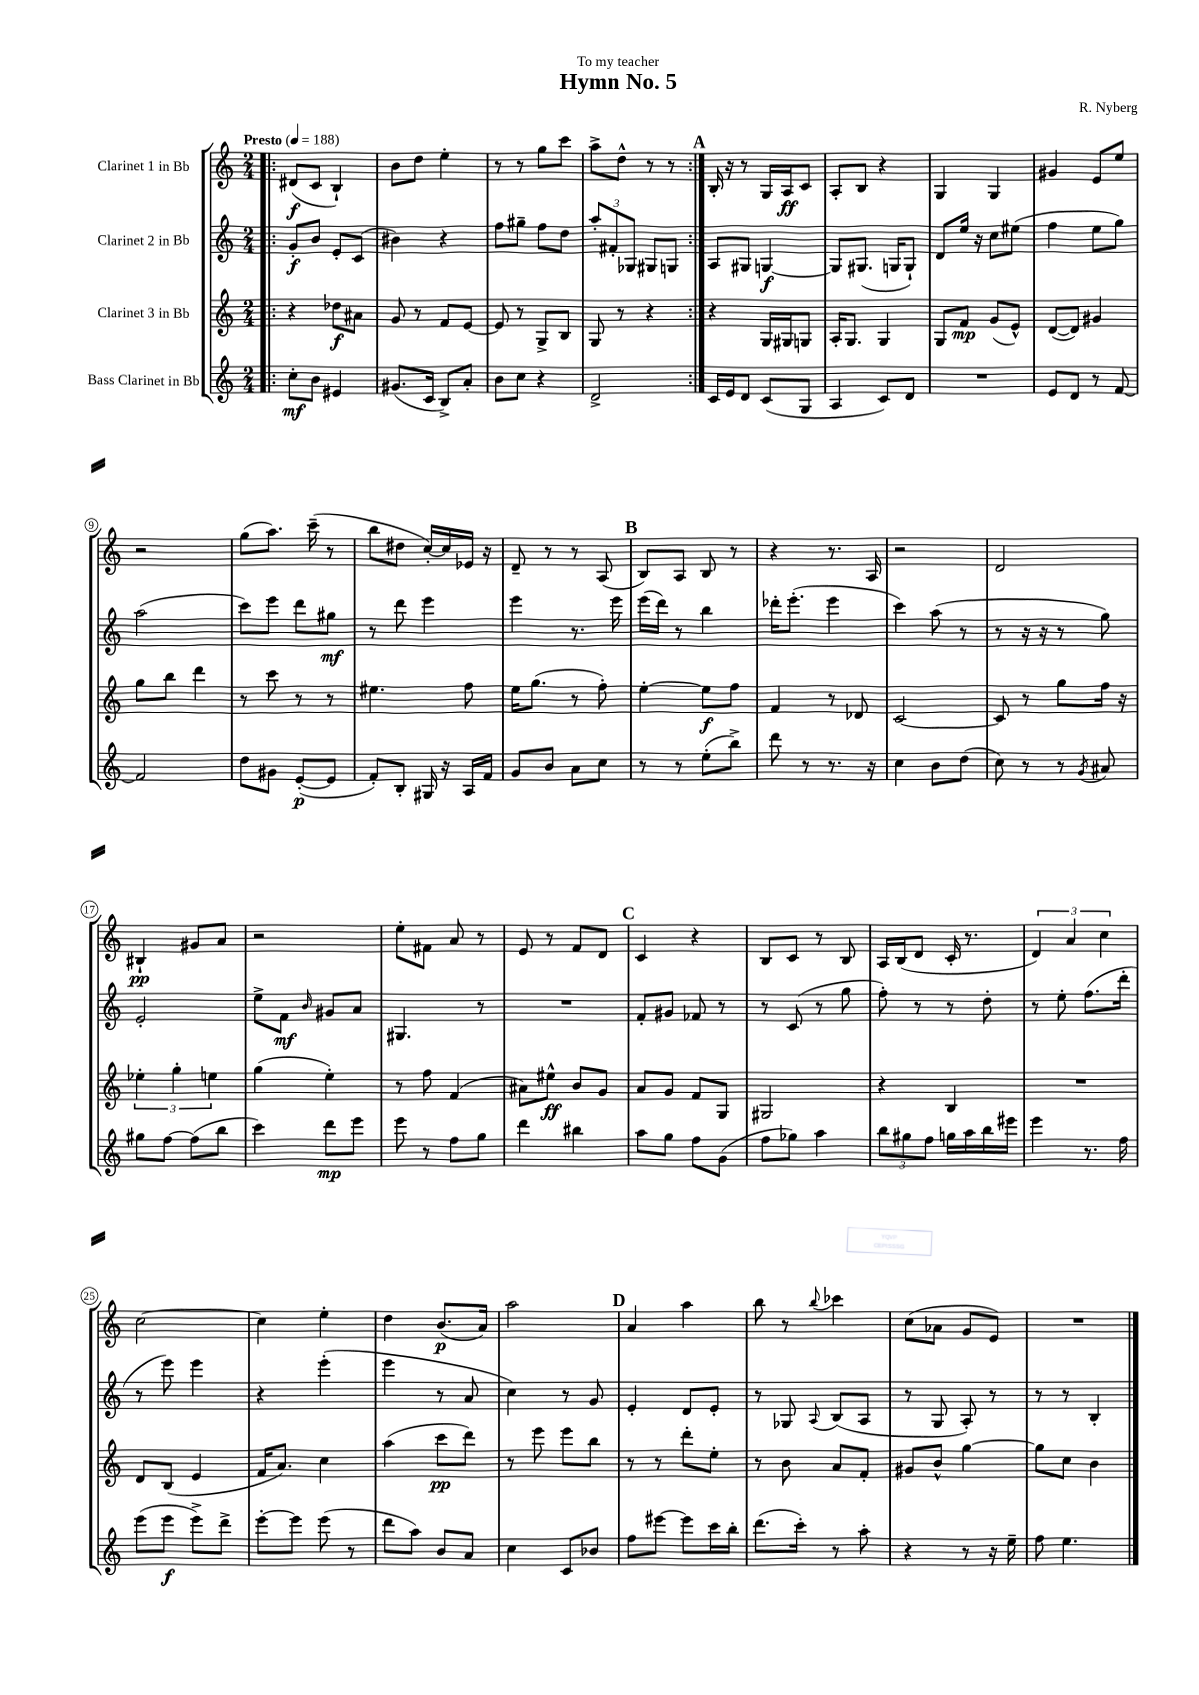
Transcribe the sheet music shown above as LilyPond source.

\header { title = "Hymn No. 5" composer = "R. Nyberg" dedication = "To my teacher" }
<<
\new StaffGroup <<
\new Staff = "s0" \with { instrumentName = "Clarinet 1 in Bb" } {
    \clef treble \key c \major \numericTimeSignature \time 2/4 \tempo "Presto" 4 = 188
    \repeat volta 2 { \bar ".|:" dis'8\f( c'8 b4-!) |
    b'8 d''8 e''4-. |
    r8 r8 g''8 c'''8 |
    a''8-> d''8-^ r8 r8 | }
    \mark \markup { \bold "A" } b16-. r16 r8 g16 a16\ff c'8 |
    a8-. b8 r4 |
    g4 g4 |
    gis'4 e'8 e''8 |
    r2 |
    g''8( a''8.) c'''16--( r8 |
    b''8 dis''8 c''16~-.) c''16 ees'16 r16 |
    d'8-- r8 r8 a8( |
    \mark \markup { \bold "B" } b8) a8 b8 r8 |
    r4 r8. a16 |
    r2 |
    d'2 |
    bis4-!\pp gis'8 a'8 |
    r2 |
    e''8-. fis'8 a'8 r8 |
    e'8 r8 f'8 d'8 |
    \mark \markup { \bold "C" } c'4 r4 |
    b8 c'8 r8 b8 |
    a16 b16( d'8 c'16-. r8. |
    \tuplet 3/2 { d'4) a'4 c''4 } |
    c''2~ |
    c''4 e''4-. |
    d''4 b'8.\p( a'16) |
    a''2 |
    \mark \markup { \bold "D" } a'4 a''4 |
    b''8 r8 \appoggiatura { b''8 } ces'''4 |
    c''8( aes'8 g'8 e'8) |
    R2 \bar "|." |
}
\new Staff = "s1" \with { instrumentName = "Clarinet 2 in Bb" } {
    \clef treble \key c \major \numericTimeSignature \time 2/4
    \repeat volta 2 { \bar ".|:" g'8-.\f b'8 e'8-. c'8( |
    bis'4) r4 |
    f''8 gis''8-- f''8 d''8 |
    \tuplet 3/2 { a''8-. fis'8-. ges8 } gis8 g8 | }
    \mark \markup { \bold "A" } a8 gis8 g4~\f |
    g8 gis8.( g16 g8-!) |
    d'8 e''16 r16 c''8 eis''8( |
    f''4 e''8 g''8) |
    a''2( |
    c'''8) e'''8 d'''8 gis''8\mf |
    r8 d'''8 e'''4 |
    e'''4 r8. e'''16 |
    \mark \markup { \bold "B" } e'''16( d'''16) r8 b''4 |
    des'''16-. e'''8.-.( e'''4 |
    c'''4) a''8( r8 |
    r8 r16 r16 r8 g''8) |
    e'2-. |
    e''8-> f'8\mf \grace { b'16 } gis'8 a'8 |
    gis4. r8 |
    R2 |
    \mark \markup { \bold "C" } f'8-. gis'8 fes'8 r8 |
    r8 c'8( r8 g''8 |
    f''8-.) r8 r8 d''8-. |
    r8 e''8-. f''8.( d'''16-. |
    r8 e'''8) e'''4 |
    r4 e'''4-.( |
    e'''4 r8 a'8 |
    c''4) r8 g'8 |
    \mark \markup { \bold "D" } e'4-. d'8 e'8-. |
    r8 ges8 \appoggiatura { a8 } b8( a8 |
    r8 g8 a8-.) r8 |
    r8 r8 b4-. \bar "|." |
}
\new Staff = "s2" \with { instrumentName = "Clarinet 3 in Bb" } {
    \clef treble \key c \major \numericTimeSignature \time 2/4
    \repeat volta 2 { \bar ".|:" r4 des''8\f ais'8 |
    g'8 r8 f'8 e'8~ |
    e'8 r8 g8-> b8 |
    g8 r8 r4 | }
    \mark \markup { \bold "A" } r4 g16 gis16 g8 |
    a16-. g8. g4 |
    g8 f'8\mp g'8( e'8-^) |
    d'8~( d'8) gis'4 |
    g''8 b''8 d'''4 |
    r8 c'''8 r8 r8 |
    eis''4. f''8 |
    e''16 g''8.( r8 f''8-.) |
    \mark \markup { \bold "B" } e''4~-. e''8\f f''8 |
    f'4 r8 des'8 |
    c'2~ |
    c'8 r8 g''8 f''16 r16 |
    \tuplet 3/2 { ees''4-. g''4-. e''4 } |
    g''4( e''4-.) |
    r8 f''8 f'4( |
    ais'8) eis''8-^\ff b'8 g'8 |
    \mark \markup { \bold "C" } a'8 g'8 f'8 g8 |
    gis2 |
    r4 b4 |
    R2 |
    d'8 b8( e'4 |
    f'16 a'8.) c''4 |
    a''4( c'''8\pp d'''8) |
    r8 e'''8 e'''8 b''8 |
    \mark \markup { \bold "D" } r8 r8 d'''8-. e''8-. |
    r8 b'8 a'8 f'8-. |
    gis'8 b'8-^ g''4~ |
    g''8 c''8 b'4 \bar "|." |
}
\new Staff = "s3" \with { instrumentName = "Bass Clarinet in Bb" } {
    \clef treble \key c \major \numericTimeSignature \time 2/4
    \repeat volta 2 { \bar ".|:" c''8-.\mf b'8 eis'4 |
    gis'8.( c'16 b8->) a'8-. |
    b'8 c''8 r4 |
    d'2-> | }
    \mark \markup { \bold "A" } c'16 e'16 d'8 c'8( g8 |
    a4 c'8) d'8 |
    R2 |
    e'8 d'8 r8 f'8~ |
    f'2 |
    d''8 gis'8 e'8~-.\p( e'8 |
    f'8-.) b8-. gis16 r16 a16 f'16 |
    g'8 b'8 a'8 c''8 |
    \mark \markup { \bold "B" } r8 r8 e''8-.( b''8->) |
    d'''8 r8 r8. r16 |
    c''4 b'8 d''8( |
    c''8) r8 r8 \acciaccatura { g'8 } ais'8 |
    gis''8 f''8~ f''8( b''8 |
    c'''4) d'''8\mp e'''8 |
    e'''8 r8 f''8 g''8 |
    d'''4 bis''4 |
    \mark \markup { \bold "C" } a''8 g''8 f''8 g'8( |
    f''8 ges''8) a''4 |
    \tuplet 3/2 { b''8 gis''8 f''8 } g''16 a''16 b''16 eis'''16 |
    e'''4 r8. f''16 |
    e'''8( e'''8\f e'''8->) d'''8-> |
    e'''8~-. e'''8 e'''8( r8 |
    d'''8 a''8) b'8 a'8 |
    c''4 c'8 bes'8 |
    \mark \markup { \bold "D" } f''8 eis'''8~ eis'''8 c'''16 b''16-. |
    d'''8.( c'''16-.) r8 a''8-. |
    r4 r8 r16 e''16-- |
    f''8 e''4. \bar "|." |
}
>>
>>
\layout { \context { \Score \override BarNumber.stencil = #(make-stencil-circler 0.1 0.3 ly:text-interface::print) } }
